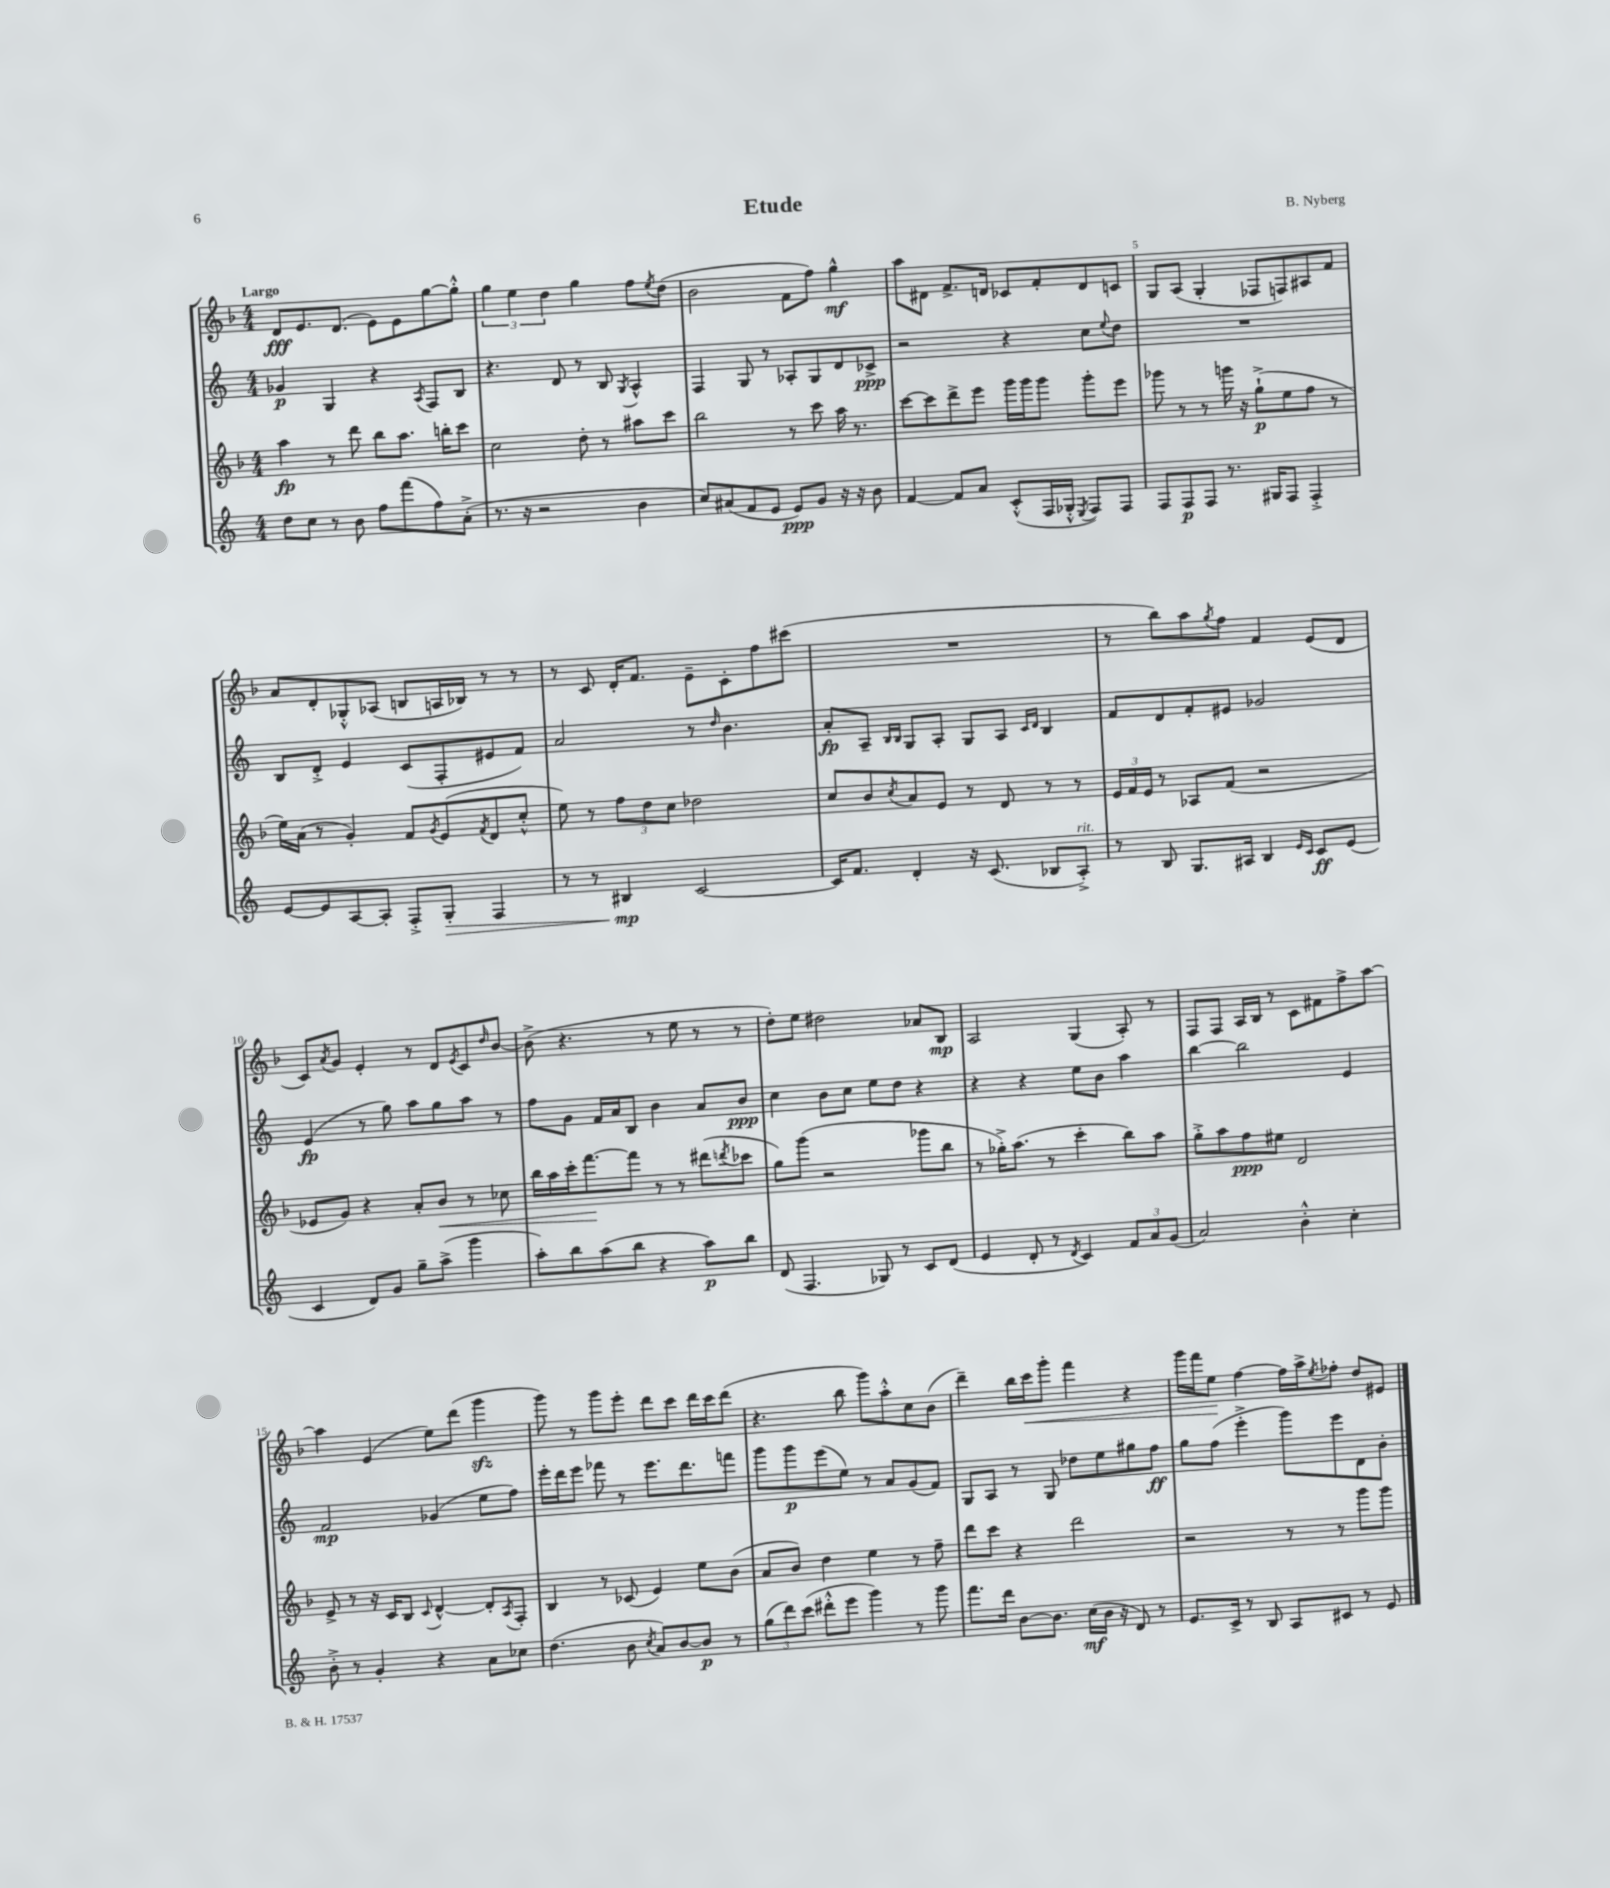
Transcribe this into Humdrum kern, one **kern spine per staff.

**kern	**dynam	**kern	**dynam	**kern	**dynam	**kern	**dynam
*part4	*part4	*part3	*part3	*part2	*part2	*part1	*part1
*staff4	*staff4	*staff3	*staff3	*staff2	*staff2	*staff1	*staff1
*clefG2	*	*clefG2	*	*clefG2	*	*clefG2	*
*k[]	*	*k[b-]	*	*k[]	*	*k[b-]	*
*M4/4	*	*M4/4	*	*M4/4	*	*M4/4	*
=1	=1	=1	=1	=1	=1	=1	=1
!	!	!	!	!	!	!LO:TX:a:B:t=Largo	!
8dd\L	.	4aa\	fp	4g-X/	p	8d/L	fff
8cc\J	.	.	.	.	.	8.e/	.
8r	.	8r	.	4G/	.	.	.
.	.	.	.	.	.	(8.d/J	.
8b\	.	8ddd\	.	.	.	.	.
8ff\L	.	8bb-\L	.	4r	.	8e\L)	.
(8fff\	.	8.aa\J	.	.	.	8e\	.
.	.	.	.	8qA/	.	.	.
8ff\)	.	.	.	8F/L	.	[8gg\	.
.	.	16bbn'\KL	.	.	.	.	.
(8a'^\J	.	8ccc\J	.	8B/J	.	8gg'^^\J]	.
=2	=2	=2	=2	=2	=2	=2	=2
8.r	.	2cc\	.	4.r	.	6gg\	.
.	.	.	.	.	.	6ee\	.
16r	.	.	.	.	.	.	.
2r	.	.	.	.	.	.	.
.	.	.	.	.	.	6dd\	.
.	.	.	.	8d/	.	.	.
.	.	8dd'\	.	8r	.	4gg\	.
.	.	8r	.	8B/	.	.	.
.	.	.	.	8qG/	.	.	.
4b\	.	8aa#X\L	.	4A^^/	.	8ff\L	.
.	.	.	.	.	.	8qee/	.
.	.	8ccc\J	.	.	.	(8dd\J	.
=3	=3	=3	=3	=3	=3	=3	=3
8cc/L)	.	2bb-\	.	4F/	.	2b-\	.
(8a#X/	.	.	.	.	.	.	.
8f/	.	.	.	8G/	.	.	.
8e/J	.	.	.	8r	.	.	.
8e/L)	ppp	8r	.	8A-X'/L	.	8f\L	.
8g/J	.	8ccc\	.	8G/	.	8ff\J)	.
16r	.	16aa\	.	8d/	.	4gg^^\	mf
16r	.	8.r	.	.	.	.	.
8b\	.	.	.	8c-X^/J	ppp	.	.
=4	=4	=4	=4	=4	=4	=4	=4
[4f/	.	[8ccc\L	.	2r	.	8aa\L	.
.	.	8ccc\]	.	.	.	8d#X\J	.
8f/L]	.	8ddd^\	.	.	.	8.f^/L	.
8a/J	.	8eee\J	.	.	.	.	.
.	.	.	.	.	.	16dn/Jk	.
(8c'^^/L	.	16ggg\LL	.	4r	.	8c-X/L	.
.	.	16ggg\J	.	.	.	.	.
16F/L	.	8ggg\J	.	.	.	8f'/	.
16G-X'^^/JJ	.	.	.	.	.	.	.
8qE/	.	.	.	.	.	.	.
8F/L)	.	8ggg'\L	.	8cc\L	.	8d/	.
.	.	.	.	8qqee/	.	.	.
8F/J	.	8eee\J	.	8dd\J	.	8cn/J	.
=5	=5	=5	=5	=5	=5	=5	=5
8F/L	.	8ggg-X\	.	1r	.	8G/L	.
8F/	p	8r	.	.	.	(8A/J	.
8F/J	.	8r	.	.	.	4G'/	.
8.r	.	16gggn\	.	.	.	.	.
.	.	16r	.	.	.	.	.
.	.	(8gg`^\L	p	.	.	8F-X/L	.
16G#X/KL	.	.	.	.	.	.	.
8F/J	.	8ee\	.	.	.	8Fn/)	.
4F'^/	.	8ff\J	.	.	.	8A#X/	.
.	.	8r	.	.	.	8f/J	.
!!LO:LB:g=z
=6	=6	=6	=6	=6	=6	=6	=6
[8e/L	.	16ee\LL)	.	8B/L	.	8a/L	.
.	.	(16a\JJ	.	.	.	.	.
8e/]	.	8r	.	8d'^/J	.	8d'/	.
[8A/	.	4g'/)	.	4e/	.	8G-X'^^/	.
8A'/J]	.	.	.	.	.	(8A-X/J	.
8F'^/L	.	8f/L	.	(8c/L	.	8Bn/L	.
.	.	8qg/	.	.	.	.	.
!	!LO:HP:b	!	!	!	!	!	!
8G'/J	>	(8e/	.	8F'/	.	16An/L	.
.	.	.	.	.	.	16B-X/JJ)	.
.	.	8qf/	.	.	.	.	.
4F/	.	8d/	.	8e#X/	.	8r	.
.	.	8cc'^^/J	.	8f/J)	.	8r	.
=7	=7	=7	=7	=7	=7	=7	=7
8r	.	8ee\)	.	2a/	.	8r	.
8r	.	8r	.	.	.	8c/	.
4B#X/	mp	12ff\L	.	.	.	16d'/KL	.
.	.	.	.	.	.	8.f/J	.
.	.	12dd\	.	.	.	.	.
.	.	12cc\J	.	.	.	.	.
[2c/	]	2dd-X\	.	8r	.	8e~\L	.
.	.	.	.	16qqdd/	.	.	.
.	.	.	.	4.b\	.	8c'\	.
.	.	.	.	.	.	8ff\	.
.	.	.	.	.	.	(8ccc#X\J	.
=8	=8	=8	=8	=8	=8	=8	=8
16c/KL]	.	8cc/L	.	8a'/L	fp	1r	.
8.f/J	.	.	.	.	.	.	.
.	.	8b-/	.	8A~/J	.	.	.
.	.	.	.	16qqB/LL	.	.	.
.	.	8qcc/	.	16qqB/JJ	.	.	.
4d'/	.	8a/	.	8G/L	.	.	.
.	.	8e/J	.	8A'/J	.	.	.
16r	.	8r	.	8G/L	.	.	.
(8.c/	.	.	.	.	.	.	.
.	.	8d/	.	8A/J	.	.	.
.	.	.	.	16qqc/LL	.	.	.
.	.	.	.	16qqd/JJ	.	.	.
8B-X/L	.	8r	.	4B/	.	.	.
!LO:TX:a:i:t=rit.	!	!	!	!	!	!	!
8A'^/J)	.	8r	.	.	.	.	.
=9	=9	=9	=9	=9	=9	=9	=9
8r	.	24e/LL	.	8f/L	.	8r	.
.	.	24f/	.	.	.	.	.
.	.	24e/JJ	.	.	.	.	.
8B/	.	8r	.	8d/	.	8bb-\L)	.
8.G/L	.	8A-X/L	.	8f'/	.	8aa\	.
.	.	.	.	.	.	8qgg/	.
.	.	(8f/J	.	8e#X/J	.	8ff\J	.
16A#X/Jk	.	.	.	.	.	.	.
4B/	.	2r	.	2g-X/	.	4f/	.
16qqe/LL	.	.	.	.	.	.	.
16qqc/JJ	.	.	.	.	.	.	.
8c/L	ff	.	.	.	.	(8e/L	.
(8e/J	.	.	.	.	.	8d/J	.
!!LO:LB:g=z
=10	=10	=10	=10	=10	=10	=10	=10
4c/	.	8e-X/L	.	(4e/	fp	8c/L)	.
.	.	.	.	.	.	8qa/	.
.	.	8g/J)	.	.	.	8g/J	.
8d/L)	.	4r	.	8r	.	4e'/	.
8g/J	.	.	.	8gg\)	.	.	.
8gg~\L	.	8a'/L	.	8aa\L	.	8r	.
!	!	!	!LO:HP:b	!	!	!	!
(8aa^\J	.	8b-/J	<	8gg\	.	8d/L	.
.	.	.	.	.	.	8qe/	.
4ggg\	.	8r	.	8aa\J	.	8c/	.
.	.	.	.	.	.	16qqdd/	.
.	.	8cc-X\	.	8r	.	[8b-/J	.
=11	=11	=11	=11	=11	=11	=11	=11
8aa'\L)	.	16bb-\LL	.	8ff\L	.	(8b-^\]	.
.	.	16aa\	.	.	.	.	.
8bb\	.	16ccc'\J	.	8g\J	.	4.r	.
.	.	[8.fff\	.	.	.	.	.
(8aa\	.	.	.	16f/LL	.	.	.
.	.	.	.	16a/J	.	.	.
8bb\J	.	8fff\J]	[	8B/J	.	.	.
4r	.	8r	.	4b\	.	8r	.
.	.	8r	.	.	.	8ee\	.
8aa\L)	p	(8ddd#X\L	.	8a/L	.	8r	.
.	.	8qdddn/	.	.	.	.	.
8bb\J	.	8ccc-X\J	.	8b/J	ppp	8r	.
=12	=12	=12	=12	=12	=12	=12	=12
(8d/	.	8gg\L)	.	4cc\	.	8dd'\L)	.
4.F/	.	(8ggg\J	.	.	.	8ee\J	.
.	.	2r	.	8b\L	.	2dd#X\	.
.	.	.	.	8cc\J	.	.	.
8G-X/)	.	.	.	8ee\L	.	.	.
8r	.	.	.	8dd\J	.	.	.
8c/L	.	8ggg-X\L	.	4r	.	8a-X/L	.
(8d/J	.	8bb-\J	.	.	.	8B-/J	mp
=13	=13	=13	=13	=13	=13	=13	=13
4e/	.	8r	.	4r	.	2A/	.
.	.	16gg-X'^\KL)	.	.	.	.	.
.	.	(8.aa\J	.	.	.	.	.
8d'/	.	.	.	4r	.	.	.
8r	.	8r	.	.	.	.	.
8qd/	.	.	.	.	.	.	.
4c/)	.	4ccc'\	.	8ee\L	.	(4G/	.
.	.	.	.	8b\J	.	.	.
12f/L	.	8bb-\L)	.	4aa\	.	8A'/)	.
12a/	.	.	.	.	.	.	.
.	.	8aa\J	.	.	.	8r	.
(12g/J	.	.	.	.	.	.	.
=14	=14	=14	=14	=14	=14	=14	=14
2a/)	.	8gg'^\L	.	[4bb\	.	8F/L	.
.	.	8aa\	.	.	.	8F/J	.
.	.	8ff\	ppp	2bb\]	.	16A/LL	.
.	.	.	.	.	.	16B-/JJ	.
.	.	8ee#X\J	.	.	.	8r	.
4b'^^\	.	2d/	.	.	.	8c\L	.
.	.	.	.	.	.	8f#X\	.
4cc'\	.	.	.	4e/	.	8ff^\	.
.	.	.	.	.	.	[8aa\J	.
!!LO:LB:g=z
=15	=15	=15	=15	=15	=15	=15	=15
8b'^\	.	8e^/	.	2f/	mp	4aa\]	.
8r	.	8r	.	.	.	.	.
4g'/	.	16r	.	.	.	(4e/	.
.	.	16c/KL	.	.	.	.	.
.	.	8B-/J	.	.	.	.	.
.	.	8qqc/	.	.	.	.	.
4r	.	[4d^^/	.	(4g-X/	.	8ee\L)	.
.	.	.	.	.	.	(8ddd\J	.
8a\L	.	8d'/L]	.	8ee\L	.	4gggzz\	.
.	.	8qA/	.	.	.	.	.
8cc-X\J	.	8F'/J	.	8ff\J)	.	.	.
=16	=16	=16	=16	=16	=16	=16	=16
(4.dd\	.	4B-/	.	16eee'\LL	.	8ggg\)	.
.	.	.	.	16ddd\J	.	.	.
.	.	.	.	8eee\J	.	8r	.
.	.	8r	.	8fff-X\	.	8ggg\L	.
8b\	.	(8c-X/	.	8r	.	8eee'\J	.
8qcc/	.	.	.	.	.	.	.
8a/L)	.	4e/)	.	8.eee\L	.	8ddd\L	.
[8b/	.	.	.	.	.	8ccc\J	.
.	.	.	.	8.ddd\	.	.	.
8b/J]	p	8ee\L	.	.	.	16ddd\LL	.
.	.	.	.	.	.	16ccc\J	.
8r	.	(8b-\J	.	8fffn\J	.	(8ddd\J	.
=17	=17	=17	=17	=17	=17	=17	=17
(12gg\L	.	8a/L	.	8ggg\L	.	4.r	.
12ddd\)	.	.	.	.	.	.	.
.	.	8b-/J)	.	8ggg\	p	.	.
(12ccc\J	.	.	.	.	.	.	.
8ddd#X'^^\L	.	4dd\	.	(8eee\	.	.	.
8eee\J	.	.	.	8ee\J)	.	8bb-\	.
4ggg\)	.	4ee\	.	8r	.	8ggg\L)	.
.	.	.	.	8a/L	.	8aa'^^\	.
8r	.	8r	.	(8g/	.	8cc\	.
8ggg\	.	8ff~\	.	8f/J)	.	(8b-\J	.
=18	=18	=18	=18	=18	=18	=18	=18
8.fff\L	.	8ddd\L	.	8G/L	.	4ddd~\)	.
.	.	8ccc\J	.	8A/J	.	.	.
16ddd\Jk	.	.	.	.	.	.	.
[8b\L	.	4r	.	8r	.	16bb-\LL	.
!	!	!	!	!	!	!	!LO:HP:b
.	.	.	.	.	.	16ccc\J	<
8.b\J]	.	.	.	8G/	.	8ggg'\J	.
.	.	2ddd\	.	8dd-X\L	.	4fff\	.
(16cc\LL	mf	.	.	.	.	.	.
16b\JJ	.	.	.	8ee\	.	.	.
16r	.	.	.	.	.	.	.
8d/)	.	.	.	8gg#X\	.	4r	.
8r	.	.	.	8ff\J	ff	.	.
=19	=19	=19	=19	=19	=19	=19	=19
8.e/L	.	2r	.	8gg\L	.	16ggg\LL	.
.	.	.	.	.	.	16fff\J	.
.	.	.	.	(8ff\J	.	8ee\J	.
16c^/Jk	.	.	.	.	.	.	.
8r	.	.	.	4eee'^\	.	[4ff\	[
8B/	.	.	.	.	.	.	.
8A/L	.	8r	.	8ggg\L)	.	16ff\LL]	.
.	.	.	.	.	.	16aa^\J	.
.	.	.	.	.	.	8qee/	.
8c#X/J	.	8r	.	8eee\	.	8ff-X'\J	.
8r	.	8ggg\L	.	8d\	.	8dd/L	.
8e/	.	8ggg\J	.	8b'\J	.	8e#X/J	.
==	==	==	==	==	==	==	==
*-	*-	*-	*-	*-	*-	*-	*-
